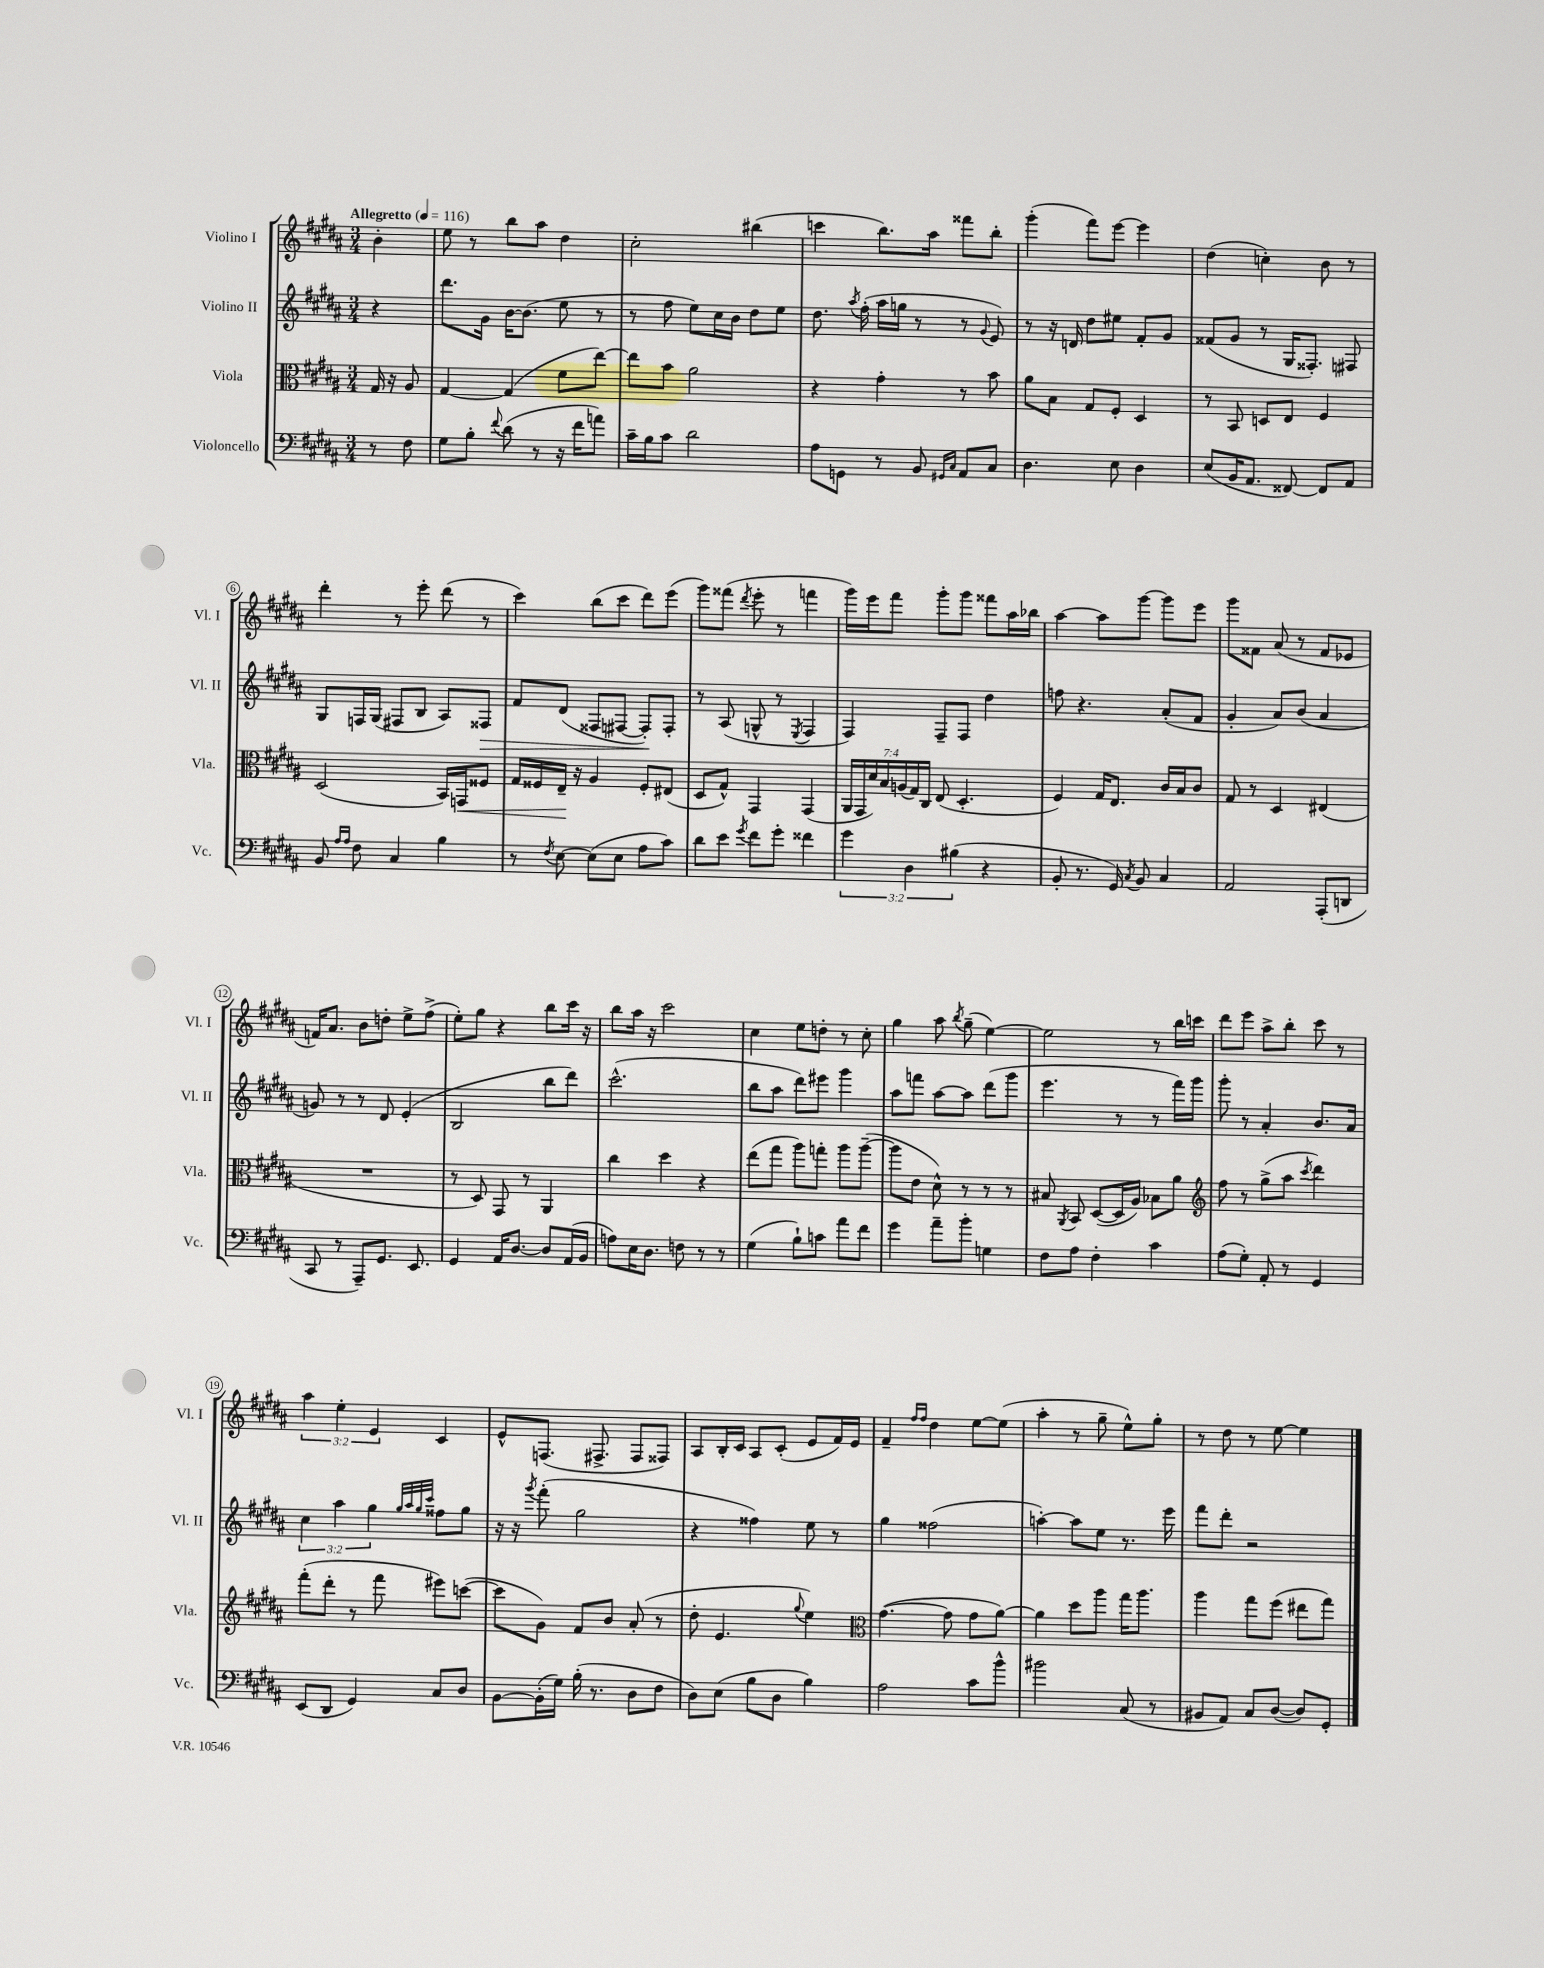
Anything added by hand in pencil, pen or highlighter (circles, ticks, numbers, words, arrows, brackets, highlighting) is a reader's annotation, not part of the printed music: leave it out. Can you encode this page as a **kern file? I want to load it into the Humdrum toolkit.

**kern	**kern	**kern	**kern
*staff4	*staff3	*staff2	*staff1
*clefF4	*clefC3	*clefG2	*clefG2
*k[f#c#g#d#a#]	*k[f#c#g#d#a#]	*k[f#c#g#d#a#]	*k[f#c#g#d#a#]
*M3/4	*M3/4	*M3/4	*M3/4
*MM116	*MM116	*MM116	*MM116
8r	16G#/	4r	4b'\
.	16r	.	.
8F#\	8A#/	.	.
=	=	=	=
8G#\L	[4G#/	8.ddd#\L	8ee\
8B'\J	.	.	8r
.	.	16g#\Jk	.
8qqf#/	.	.	.
(8d#\	(4G#/]	[16b\LK	8bb\L
.	.	(8.b\]J	.
8r	.	.	8aa#\J
16r	8f#\L	8ee\	4dd#\
16f#\LK	.	.	.
8a\J)	[8ee\J)	8r	.
=	=	=	=
16c#~\LL	8ee\]L	8r	2cc#'\
16B\J	.	.	.
8c#\J	8b\J	8ff#\	.
2d#\	2a#\	8ee\L)	.
.	.	16cc#\L	.
.	.	16b\JJ	.
.	.	8dd#\L	(4bb#\
.	.	8ee\J	.
=	=	=	=
8A#\L	4r	8.dd#\	4ccc\
8GG\J	.	.	.
.	.	8qaa#/	.
.	.	(16ff#'\	.
8r	4g#'\	16aa#\LL	8.bb\L)
.	.	16gg\JJ	.
8BB/	.	8r	.
.	.	.	16aa#\Jk
16qqGG#/LL	.	.	.
16qqC#/JJ	.	.	.
8AA#/L	8r	8r	8fff##\L
.	.	8qqg#/	.
8C#/J	8b\	8e/)	8bb'\J
=	=	=	=
4.D#\	8a#\L	8r	(4ggg#'\
.	8B\J	16r	.
.	.	16d/	.
.	8G#/L	8dd#\L	8fff#\L)
8E\	8F#'/J	8ee#\J	[8eee\J
4D#\	4D#/	8f#'/L	4eee\]
.	.	8g#/J	.
=	=	=	=
(8E/L	8r	(8f##/L	(4dd#\
16BB/K	8BB/	8g#/J	.
8.AA#/J	.	.	.
.	8D/L	8r	4cc'\)
[8FF##/)	8E/J	16G#/LK	.
.	.	8.F##'/J)	.
8FF##/]L	4F#/	.	8b\
8AA#/J	.	8F#/	8r
=	=	=	=
8BB/	(2D#/	8G#/L	4ddd#'\
16qqA#/LL	.	.	.
16qqA#/JJ	.	.	.
8F#\	.	16F/L	.
.	.	(16G#/JJ	.
4C#/	.	8F#/L	8r
.	.	8B/J	8eee'\
4B\	16BB/LL)	8A#/L)	(8ddd#\
.	16GG/J	.	.
.	8F##/J	8F##/J	8r
=	=	=	=
8r	16G#/LL	8f#/L	4ccc#\)
.	16F##/	.	.
8qF#/	.	.	.
[8E\	16E~/JJ	(8d#/J	.
.	16r	.	.
(8E\]L	4A#/	8F##/L	(8bb\L
8E\J	.	[8F#/J	8ccc#\J
8A#\L	8F##'/L	8F#'/]L)	8ddd#\L)
8c#\J)	(8E#/J	8F#'/J	(8eee\J
=	=	=	=
8d#\L	8D#/L	8r	8ggg#\L)
8e\J	8G#^^/J)	(8A#/	(8fff##\J
8qg#/	.	.	8qddd#/
8f#\L	4GG#/	8G^^/	8eee'\
8g#'\J	.	8r	8r
.	.	8qE/	.
4f##\	(4GG#/	4F#/	4fff\
=	=	=	=
6g#\	28AA#/LL	4F#/)	16ggg#\LL)
.	28GG#/	.	.
.	.	.	16eee\J
.	28d#/)	.	.
.	28B/	.	.
.	.	.	8fff#\J
.	(28A/	.	.
6D#\	.	.	.
.	28G#/)	.	.
.	28C#/JJ	.	.
.	(8E/	8F#~/L	8ggg#'\L
(6B#\	.	.	.
.	4.D#'/	8F#/J	8ggg#\J
4r	.	4dd#\	8fff##\L
.	.	.	16aa#\L
.	.	.	16bb-\JJ
=	=	=	=
8BB'/	4F#/)	8ff\	[4aa#\
8.r	.	4.r	.
.	16G#/LK	.	8aa#\]L
16GG#/)	8.E/J	.	.
8qC#/	.	.	.
8BB/	.	.	[8ggg#\J
4C#/	16c#/LL	(8a#'/L	8ggg#\]L
.	16B/J	.	.
.	8c#/J	8f#/J	8eee\J
=	=	=	=
2AA#/	8G#/	4g#'/	8ggg#\L
.	8r	.	8f##\J
.	4D#/	8a#/L)	(8a#/
.	.	(8b/J	8r
(8AAA#'/L	(4E#/	4a#/	8f##/L
8DD/J	.	.	8e-/J
=	=	=	=
8CC#/	2.r	8g/)	16f/LK)
.	.	.	8.a#/J
8r	.	8r	.
8AAA#~/L)	.	8r	8b\L
8.GG#/J	.	8d#/	8dd'\J
.	.	(4e'/	8ee^\L
8.EE/	.	.	.
.	.	.	(8ff#^\J
=	=	=	=
4GG#/	8r	2B/	8ee'\L)
.	8D#/)	.	8gg#\J
16AA#/LK	8GG#/	.	4r
[8.D#/J	.	.	.
.	8r	.	.
8D#/]L	4AA#/	8bb\L	8bb\L
(16AA#/L	.	8ddd#\J)	16ccc#\Jk
16BB/JJ	.	.	16r
=	=	=	=
8A\L)	4cc#\	(2.ccc#^^\	8bb\L
16E\K	.	.	16aa#\Jk
8.D#\J	.	.	16r
.	4dd#\	.	2ccc#\
8F\	.	.	.
8r	4r	.	.
8r	.	.	.
=	=	=	=
(4G#\	(8ee\L	8bb\L	4cc#\
.	8gg#\J	8aa#\J	.
8B`\L)	8aa#\L)	8ddd#\L)	8ee\L
8c\J	8gg'\J	8eee#\J	8dd'\J
8a#\L	8aa#\L	4ggg#\	8r
8f#\J	([8aa#~\J	.	8cc#'\
=	=	=	=
4g#\	8aa#\]L	8aa#\L	4gg#\
.	8e\J	8fff\J	.
8a#~\L	8d#^^\)	[8aa#\L	8aa#\
.	.	.	8qbb/
8b'\J	8r	8aa#\]J	(8gg#~\
4G\	8r	(8ddd#\L	[4ee\)
.	8r	8ggg#\J	.
=	=	=	=
8F#\L	8B#/	4.eee\	2ee\]
.	8qAA#/	.	.
8A#\J	8BB/	.	.
4F#'\	([8D#/L	.	.
.	16D#/]L	8r	.
.	16A#/JJ)	.	.
4c#\	8B-\L	8r	8r
.	8a#\J	16fff#\LL)	16bb\LL
.	.	16ggg#\JJ	16ccc\JJ
=	=	=	=
*	*clefG2	*	*
(8A#\L	8ff#\	8ggg#'\	8ddd#\L
8G#'\J)	8r	8r	8eee\J
8AA#'/	(8gg#^\L	4a#'/	8aa#^\L
8r	8aa#\J	.	8bb'\J
.	8qccc#/	.	.
4GG#/	4ddd#\)	8.b/L	8ccc#\
.	.	.	8r
.	.	16a#/Jk	.
=	=	=	=
(8EE/L	(8fff#'\L	6cc#\	6aa#\
8DD#/J	8ddd#'\J	.	.
.	.	6aa#\	6ee'\
4GG#/)	8r	.	.
.	.	6gg#\	6e/
.	8fff#\	.	.
.	.	32qqgg#/LLL	.
.	.	32qqaa#/	.
.	.	32qqgg#/	.
.	.	32qqccc#/JJJ	.
8C#/L	8eee#\L)	8ff##\L	4c#/
8D#/J	([8ccc\J	8gg#\J	.
=	=	=	=
[8BB\L	8ccc\]L	16r	8e^^/L
.	.	16r	.
.	.	8qggg#/	.
(16BB'\]L	8g#\J)	(8fff#'\	(8.F/J
16G#\JJ)	.	.	.
(16B'\	8f#/L	2gg#\	.
8.r	.	.	8.F#^/
.	8b/J	.	.
8D#\L	(8a#'/	.	8F#/L
8F#\J	8r	.	8F##/J)
=	=	=	=
8D#\L)	8dd#'\	4r	8A#/L
(8E\J	4.e/	.	16B'/L
.	.	.	16c#/JJ
8B\L	.	4ff##\)	8A#/L
8D#\J	.	.	(8c#'/J
.	8qqgg#/	.	.
4B\)	4ee\)	8ee\	8e/L
.	.	8r	16f#/L)
.	.	.	16e/JJ
=	=	=	=
*	*clefC3	*	*
2A#\	([4.g#\	4gg#\	4f#~/
.	.	.	16qqff#/LL
.	.	.	16qqff#/JJ
.	.	(2ff##\	4dd#\
.	8g#\]	.	.
8c#\L	8g#\L	.	[8ee\L
8b^^\J	[8a#\J)	.	(8ee\]J
=	=	=	=
2b#\	4a#\]	[4aa'\)	4aa#'\
.	8dd#\L	8aa\]L	8r
.	8aa#\J	8ee\J	8gg#~\
(8C#/	16gg#\LK	8.r	8ee^^\L)
.	8.aa#\J	.	.
8r	.	.	8gg#'\J
.	.	16eee\	.
=	=	=	=
8BB#/L	4aa#\	8fff#\L	8r
8AA#/J)	.	8ddd#'\J	8dd#\
8C#/L	8gg#\L	2r	8r
([8D#/J	(8ff#\J	.	[8ee\
8D#/]L)	8ee#\L	.	4ee\]
8GG#'/J	8gg#\J)	.	.
==	==	==	==
*-	*-	*-	*-
